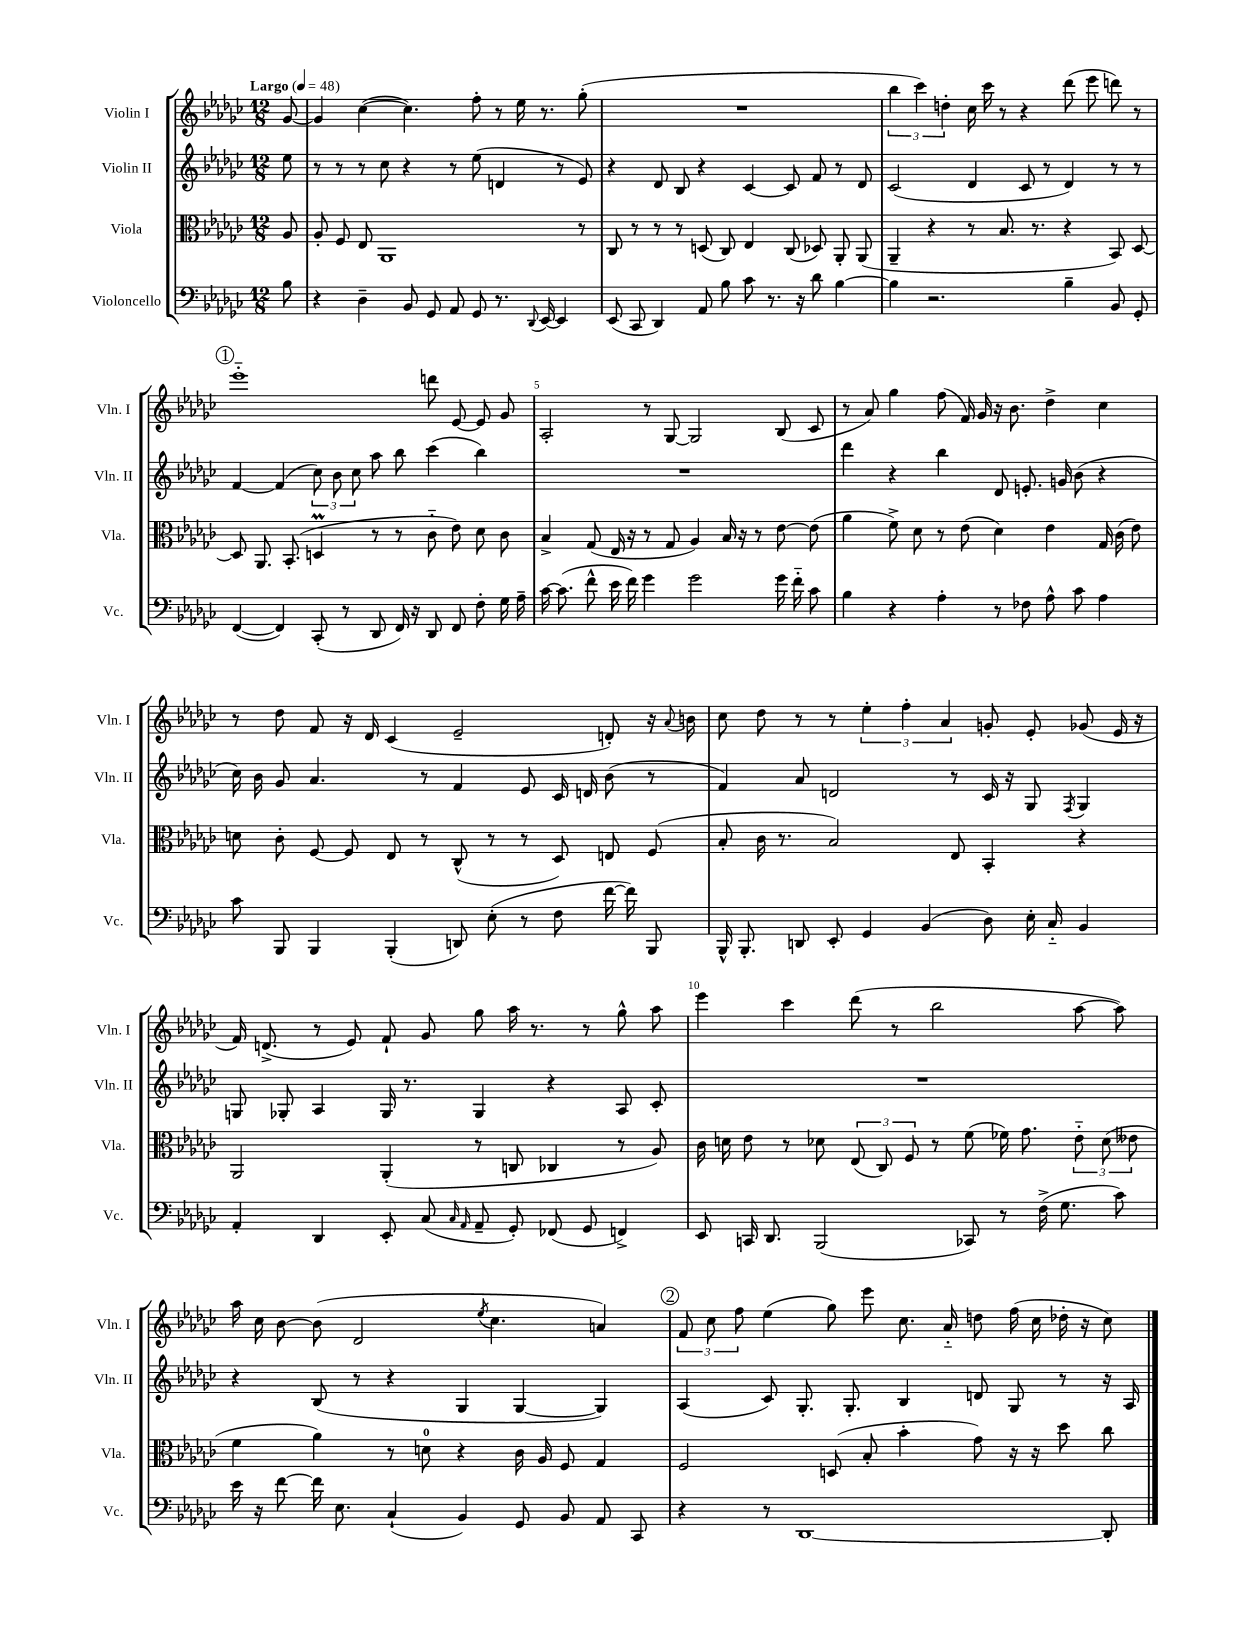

**kern	**kern	**kern	**kern
*staff4	*staff3	*staff2	*staff1
*clefF4	*clefC3	*clefG2	*clefG2
*k[b-e-a-d-g-c-]	*k[b-e-a-d-g-c-]	*k[b-e-a-d-g-c-]	*k[b-e-a-d-g-c-]
*M12/8	*M12/8	*M12/8	*M12/8
*MM48	*MM48	*MM48	*MM48
8B-\	8A-/	8ee-\	[8g-/
=	=	=	=
4r	8A-'/	8r	4g-/]
.	8F/	8r	.
4D-~\	8E-/	8r	([4cc-\
.	1AA-	8cc-\	.
8BB-/	.	4r	4.cc-\])
8GG-/	.	.	.
8AA-/	.	8r	.
8GG-/	.	(8ee-\	8ff'\
8.r	.	4d/	8r
.	.	.	16ee-\
8qqDD-/	.	.	.
[16EE-/	.	.	8.r
4EE-/]	.	8r	.
.	8r	8e-/)	(8gg-'\
=	=	=	=
(8EE-/	8C-/	4r	1.r
8CC-/	8r	.	.
4DD-/)	8r	8d-/	.
.	8r	8B-/	.
8AA-/	(8D/	4r	.
8B-\	8C-/)	.	.
8c-\	4E-/	[4c-/	.
8.r	.	.	.
.	(8C-/	8c-/]	.
16r	.	.	.
8d-\	8D-/)	8f/	.
[4B-\	8AA-'/	8r	.
.	(8AA-/	8d-/	.
=	=	=	=
4B-\]	4AA-~/	(2c-/	6bb-\
.	.	.	6ccc-\)
2.r	4r	.	.
.	.	.	6dd'\
.	8r	4d-/	16cc-\
.	.	.	16ccc-\
.	8.B-/	.	8r
.	.	8c-/	4r
.	8.r	.	.
.	.	8r	.
4B-~\	4r	4d-/)	(8ddd-\
.	.	.	8eee-\
8BB-/	8BB-/)	8r	8ddd\)
8GG-'/	[8D-/	8r	8r
=	=	=	=
([4FF/	8D-/]	[4f/	1eee-'~
.	8.AA-/	.	.
4FF/])	.	(4f/]	.
.	(8.BB-'/	.	.
(8CC-'/	4D/	12cc-\)	.
.	.	12b-\	.
8r	.	.	.
.	.	12cc-\	.
8DD-/	8r	8aa-\	.
16FF/)	8r	8bb-\	.
16r	.	.	.
8DD-/	8c-'~\	(4ccc-\	8ddd\
8FF/	8e-\)	.	[8e-/
8F'\	8d-\	4bb-\)	8e-/]
16G-\	8c-\	.	8g-/
16A-~\	.	.	.
=	=	=	=
[16c-\	4B-^/	1.r	2A-'/
(8.c-\]	.	.	.
8f^^\	(8G-/	.	.
16e-\	16E-/	.	.
16f\)	16r	.	.
4g-\	8r	.	8r
.	8G-/	.	[8G-/
2g-\	4A-/)	.	2G-/]
.	16B-/	.	.
.	16r	.	.
.	8r	.	.
16g-\	[8e-\	.	(8B-/
16f'~\	.	.	.
8c-\	(8e-\]	.	8c-/
=	=	=	=
4B-\	4a-\	4ddd-\	8r
.	.	.	8a-/)
4r	8f^\)	4r	4gg-\
.	8d-\	.	.
4A-'\	8r	4bb-\	(8ff\
.	(8e-\	.	16f/)
.	.	.	16g-/
8r	4d-\)	8d-/	16r
.	.	.	8.b-\
8F-\	.	8.e'/	.
8A-^^\	4e-\	.	4dd-^\
.	.	16g/	.
8c-\	.	(8b-\	.
4A-\	16G-/	4r	4cc-\
.	(16c-\	.	.
.	8e-\)	.	.
=	=	=	=
8c-\	8d\	16cc-\)	8r
.	.	16b-\	.
8BBB-/	8c-'\	8g-/	8dd-\
4BBB-/	[8F/	4.a-/	8f/
.	8F/]	.	16r
.	.	.	16d-/
(4BBB-'/	8E-/	.	(4c-/
.	8r	8r	.
8DD/)	(8C-^^/	4f/	2e-~/
(8E-'\	8r	.	.
8r	8r	8e-/	.
8F\	8D-/)	16c-/	.
.	.	16d/	.
[16f\	8E/	(8b-\	8d'/)
16f\])	.	.	.
8BBB-/	(8F/	8r	16r
.	.	.	8qqa-/
.	.	.	16b\
=	=	=	=
16BBB-^^/	8B-'/	4f/)	8cc-\
8.BBB-'/	.	.	.
.	16c-\	.	8dd-\
.	8.r	.	.
8DD/	.	8a-/	8r
8EE-'/	2B-/)	2d/	8r
4GG-/	.	.	6ee-'\
.	.	.	6ff'\
(4BB-/	.	.	.
.	.	.	6a-/
.	8E-/	8r	.
8D-\)	4BB-'/	16c-/	8g'/
.	.	16r	.
16E-'\	.	8G-/	8e-'/
16C-'~/	.	.	.
.	.	8qF/	.
4BB-/	4r	4G-/	(8g-/
.	.	.	16e-/
.	.	.	16r
=	=	=	=
4AA-'/	2AA-/	8G/	16f/)
.	.	.	(8.d^/
.	.	8G-'/	.
4DD-/	.	4A-/	8r
.	.	.	8e-/)
8EE-'/	(4AA-'/	16G-/	8f`/
.	.	8.r	.
(8C-/	.	.	8g-/
16qqC-/	.	.	.
16qqAA-/	.	.	.
8AA-~/	8r	4G-/	8gg-\
8GG-'/)	8C/	.	16aa-\
.	.	.	8.r
(8FF-/	4C-/	4r	.
8GG-/	.	.	8r
4FF^/)	8r	8A-/	8gg-^^\
.	8A-/)	8c-'/	8aa-\
=	=	=	=
8EE-/	16c-\	1.r	4eee-\
.	16d\	.	.
16CC/	8e-\	.	.
8.DD-/	.	.	.
.	8r	.	4ccc-\
(2BBB-/	8d-\	.	.
.	(12E-/	.	(8ddd-\
.	12C-/)	.	.
.	.	.	8r
.	12F/	.	.
.	8r	.	2bb-\
8CC-/)	(8f\	.	.
8r	16f-\)	.	.
.	8.g-\	.	.
(16F^\	.	.	.
8.G-\	.	.	.
.	12e-'~\	.	[8aa-\
.	(12d-\	.	.
8c-\)	.	.	8aa-\])
.	12e--\	.	.
=	=	=	=
16e-\	4f\	4r	16aa-\
16r	.	.	16cc-\
[8f\	.	.	[8b-\
16f\]	4a-\)	(8B-/	(8b-\]
8.E-\	.	.	.
.	.	8r	2d-/
(4C-`/	8r	4r	.
.	8d\	.	.
4BB-/)	4r	4G-/	.
.	.	.	8qee-/
.	.	.	4.cc-\
8GG-/	16c-\	[4G-/	.
.	16A-/	.	.
8BB-/	8F/	.	.
8AA-/	4G-/	4G-/])	4a/)
8CC-/	.	.	.
=	=	=	=
4r	2F/	(4A-/	12f/
.	.	.	12cc-\
.	.	.	12ff\
8r	.	8c-/)	(4ee-\
[1DD-	.	8.G-'/	.
.	(8D/	.	8gg-\)
.	.	8.G-'/	.
.	8B-'/	.	8eee-\
.	4b-'\	4B-/	8.cc-\
.	.	.	16a-'~/
.	8g-\)	8d/	8dd\
.	16r	8G-/	(16ff\
.	16r	.	16cc-\
.	8dd-\	8r	16dd-'\
.	.	.	16r
8DD-'/]	8cc-\	16r	8cc-\)
.	.	16A-/	.
==	==	==	==
*-	*-	*-	*-
